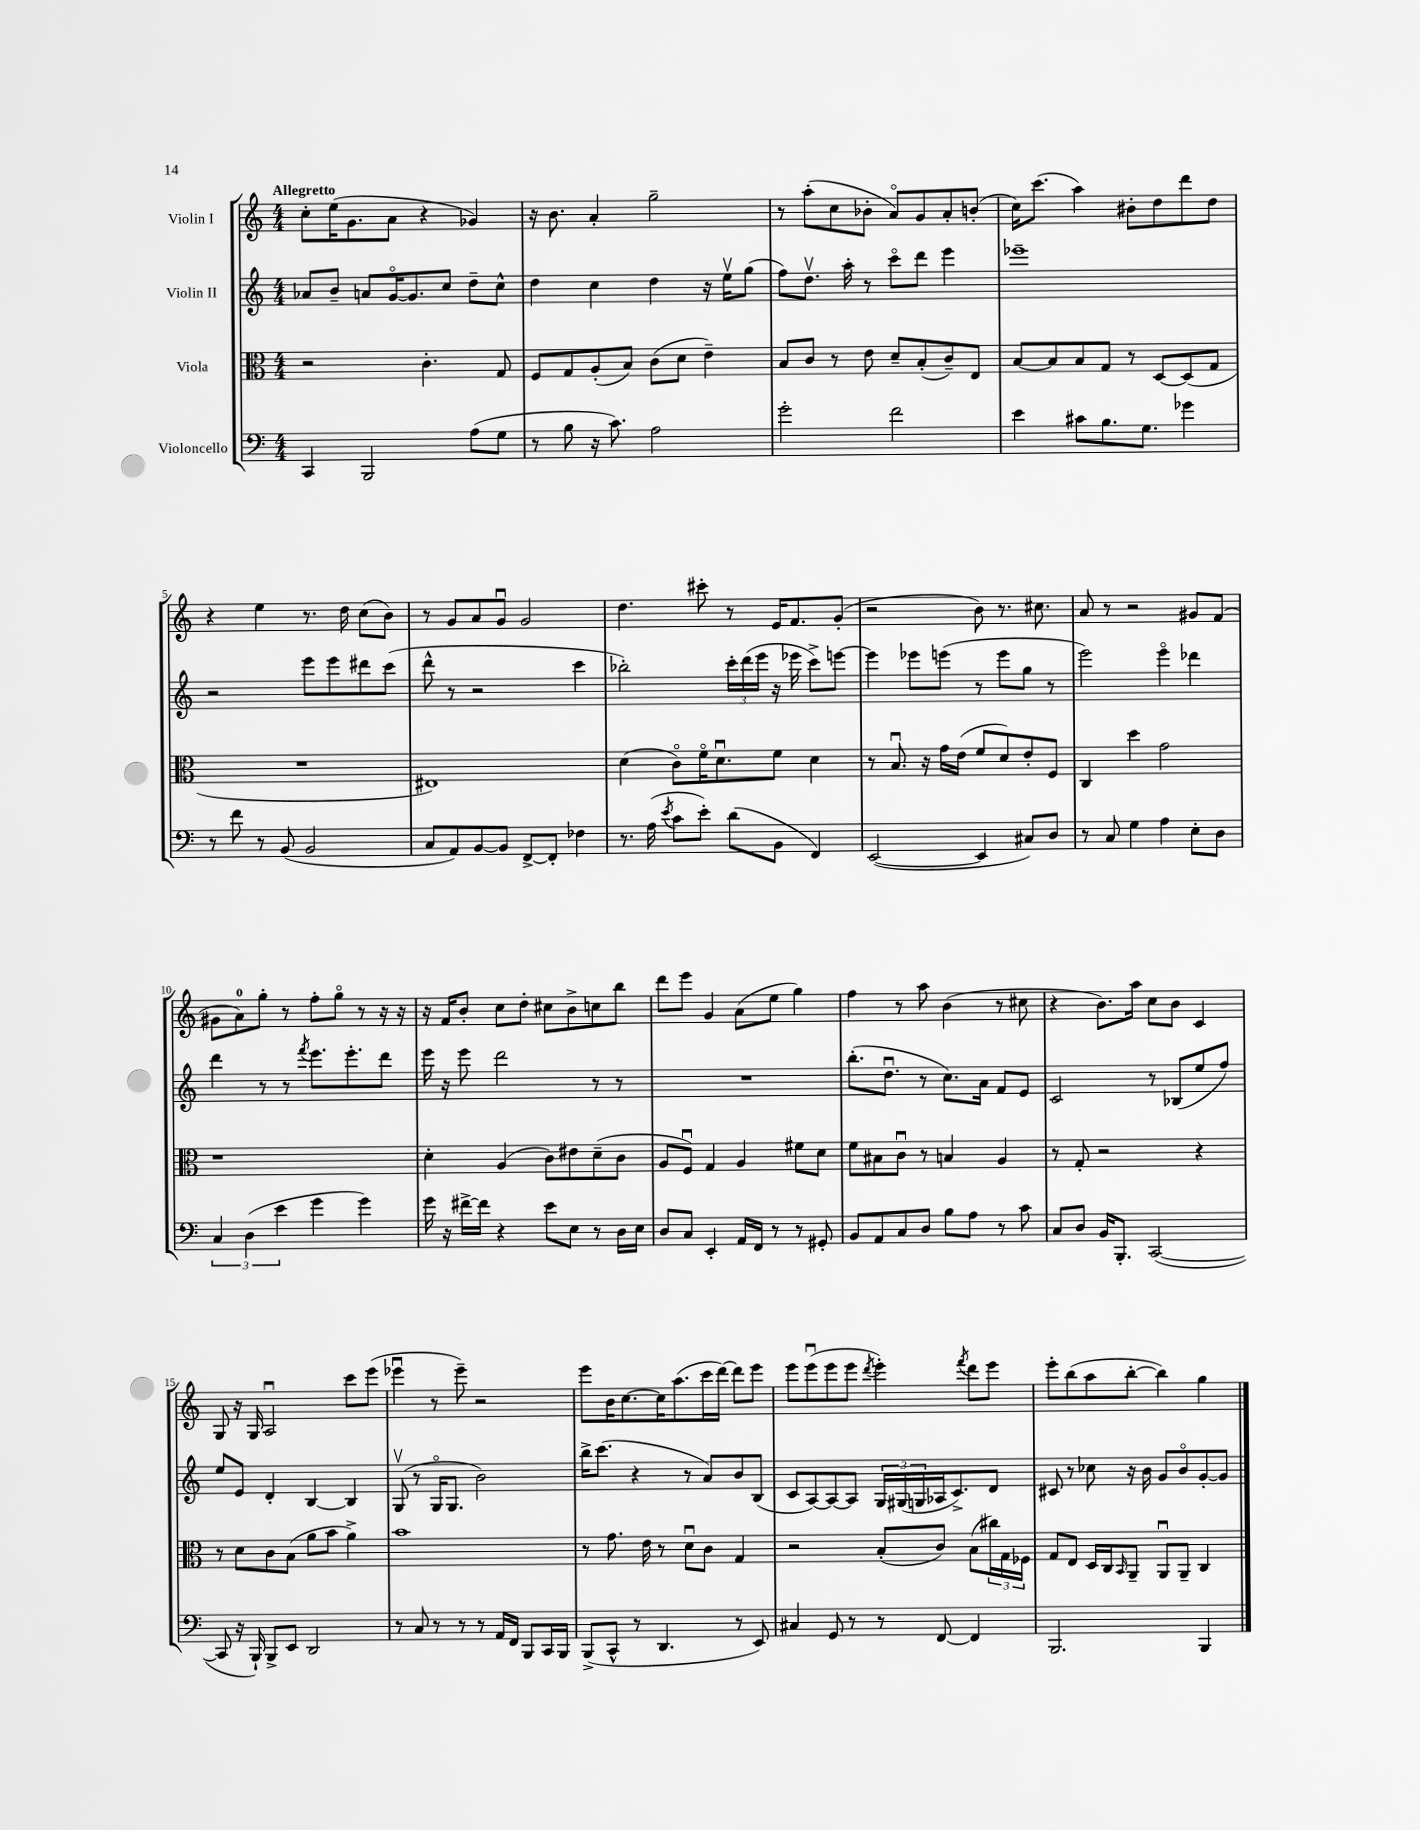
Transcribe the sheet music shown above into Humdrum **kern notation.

**kern	**kern	**kern	**kern
*part4	*part3	*part2	*part1
*staff4	*staff3	*staff2	*staff1
*I"Violoncello	*I"Viola	*I"Violin II	*I"Violin I
*clefF4	*clefC3	*clefG2	*clefG2
*k[]	*k[]	*k[]	*k[]
*M4/4	*M4/4	*M4/4	*M4/4
=1	=1	=1	=1
!	!	!	!LO:TX:a:B:t=Allegretto
4CC/	2r	8a-X/L	8cc'\L
.	.	8b~/J	(16ee\K
.	.	.	8.g\
2BBB/	.	8an/L	.
.	.	[16g/K	8a\J
.	.	8.g/]	.
.	4.c'\	.	4r
.	.	8cc/J	.
(8A\L	.	8dd~\L	4g-X/)
8G\J	8G/	8cc^^\J	.
=2	=2	=2	=2
8r	8F/L	4dd\	16r
.	.	.	8.b\
8B\	8G/	.	.
16r	(8A'/	4cc\	4a'/
8.c\)	.	.	.
.	8B/J)	.	.
2A\	(8c\L	4dd\	2gg~\
.	8d\J	.	.
.	4e~\)	16r	.
.	.	16eev\KL	.
.	.	(8gg\J	.
=3	=3	=3	=3
2g'\	8B/L	8ff\L)	8r
.	8c/J	8.ddv\J	(8aa'\L
.	8r	.	8cc\
.	.	16aa'\	.
.	8e\	8r	8b-X'\J
2f\	8d~/L	8ccc\L	8a/L)
.	(8B'/	8ddd\J	8g/
.	8c~/)	4eee\	8a'/
.	8E/J	.	(8bn'/J
=4	=4	=4	=4
4e\	[8B/L	1eee-X~	16cc\KL)
.	.	.	(8.ccc\J
.	8B/]	.	.
8c#X\L	8B/	.	4aa\)
8.B\	8G/J	.	.
.	8r	.	8b#X'\L
8.G\J	.	.	.
.	[8D/L	.	8dd\
4g-X\	(8D/]	.	8ddd\
.	8G/J	.	8dd\J
!!LO:LB:g=z
=5	=5	=5	=5
8r	1r	2r	4r
8f\	.	.	.
8r	.	.	4ee\
(8BB/	.	.	.
2BB/	.	8eee\L	8.r
.	.	8eee\	.
.	.	.	16dd\
.	.	8ddd#X\	(8cc\L
.	.	(8ccc\J	8b\J)
=6	=6	=6	=6
8C/L	1E#X)	8ddd^^\	8r
8AA/)	.	8r	8g/L
[8BB/	.	2r	8a/
8BB/J]	.	.	8gu/J
[8FF^/L	.	.	2g/
8FF'/J]	.	.	.
4F-X\	.	4ccc\	.
=7	=7	=7	=7
8.r	(4d\	2bb-X'\)	4.dd\
(16A\	.	.	.
8qe/	.	.	.
8c\L	8c\L)	.	.
8e'\J)	16f\K	.	8ccc#X'\
.	8.du\	.	.
(8d\L	.	24ccc'\LL	8r
.	.	(24ddd\	.
.	.	24eee\JJ	.
8BB\J	8f\J	16r	16e/KL
.	.	16eee-X\	8.f/
4FF/)	4d\	8ccc^\L)	.
.	.	[8eeen\J	(8g'/J
=8	=8	=8	=8
([2EE/	8r	4eee\]	2r
.	8.Bu/	.	.
.	.	8eee-X\L	.
.	16r	.	.
.	16g\LL	(8eeen\J	.
.	(16e\JJ	.	.
4EE/]	8f/L	8r	8b\)
.	8d/)	8eee\L	8.r
8C#X/L)	8e'/	8gg\J	.
.	.	.	8.cc#X\
8D/J	8F/J	8r	.
=9	=9	=9	=9
8r	4C/	2eee\)	8a/
8C/	.	.	8r
4G\	4dd\	.	2r
4A\	2g\	4eee\	.
8E'\L	.	4ddd-X\	8g#X/L
8D\J	.	.	(8f/J
!!LO:LB:g=z
=10	=10	=10	=10
6C/	1r	4ddd\	8g#X\L
.	.	.	8a\)
(6D\	.	.	.
.	.	8r	8gg'\J
6e\	.	.	.
.	.	8r	8r
.	.	8qfff/	.
4g\	.	8.eee\L	8ff'\L
.	.	.	8gg\J
.	.	8.eee'\	.
4g\)	.	.	8r
.	.	8ddd\J	16r
.	.	.	16r
=11	=11	=11	=11
16g\	4d'\	16eee\	16r
16r	.	16r	16f/KL
[16f#X^\LL	.	8eee\	8b'/J
16f#\JJ]	.	.	.
4r	(4A/	2ddd\	8cc\L
.	.	.	8dd'\J
8e\L	8c\L)	.	8cc#X\L
8E\J	8e#X\	.	8b^\
8r	(8d~\	8r	8ccn\
16D\LL	8c\J	8r	8bb\J
16E\JJ	.	.	.
=12	=12	=12	=12
8D/L	8A/L	1r	8ddd\L
8C/J	8Fu/J)	.	8eee\J
4EE'/	4G/	.	4g/
16AA/LL	4A/	.	(8a\L
16FF/JJ	.	.	.
8r	.	.	8ee\J
8r	8f#X\L	.	4gg\)
8GG#X'/	8d\J	.	.
=13	=13	=13	=13
8BB/L	8f\L	(8.bb'\L	4ff\
8AA/	8B#X\	.	.
.	.	8.ddu\J	.
8C/	8cu\J	.	8r
8D/J	8r	8r	8aa\
8B\L	4Bn/	8.cc\L)	(4b\
8A\J	.	.	.
.	.	16a\Jk	.
8r	4A/	8f/L	8r
8c\	.	8e/J	8cc#X\
=14	=14	=14	=14
8C/L	8r	2c/	4r
8D/J	8G'/	.	.
16BB/KL	2r	.	8.b\L)
8.BBB'/J	.	.	.
.	.	.	16aa\Jk
([2CC/	.	8r	8cc\L
.	.	(8B-X/L	8b\J
.	4r	8ee/	4c/
.	.	8ff/J)	.
!!LO:LB:g=z
=15	=15	=15	=15
8CC/]	8r	8ee/L	8G/
16r	8d\L	8e/J	16r
16BBB`/)	.	.	16G/
8BBB^/L	8c\	4d'/	2Au/
8EE/J	(8B\J	.	.
2DD/	8a\L	[4B/	.
.	8b\J	.	.
.	4a^\)	4B/]	8ccc\L
.	.	.	(8eee\J
=16	=16	=16	=16
8r	1b	(8Gv/	4eee-Xu\
8C/	.	8r	.
8r	.	16G/KL	8r
.	.	8.G/J	.
8r	.	.	8eee-~\)
8r	.	2b\)	2r
16AA/LL	.	.	.
16FF/JJ	.	.	.
8BBB/L	.	.	.
16CC/L	.	.	.
16BBB/JJ	.	.	.
=17	=17	=17	=17
(8BBB^/L	8r	16bb^\KL	8eee\L
.	.	(8.ccc\J	.
8CC^^/J	8.g\	.	16b\K
.	.	.	[8.cc\
8r	.	4r	.
.	16e\	.	.
4.DD/	8r	.	16cc\K]
.	.	.	(8.aa\
.	8du\L	8r	.
.	8c\J	8a/L)	16ccc\L
.	.	.	[16ddd\JJ)
8r	4G/	8b/	8ddd\L]
8EE/)	.	(8B/J	8eee\J
=18	=18	=18	=18
4C#X/	2r	8c/L	8eee\L
.	.	[8A/)	(8eeeu\
8GG/	.	8A/_	8eee\
8r	.	8A/J]	8eee\J
.	.	.	8qddd/
8r	(8B'/L	24G/LL	4eee'\)
.	.	(24G#X/	.
.	.	24Gn/	.
[8FF/	8c/J)	16A-X/J	.
.	.	8.c^/)	.
.	.	.	8qfff/
4FF/]	(8B\L	.	8ddd\L
.	24cc#X\L)	8d/J	8eee\J
.	24G\	.	.
.	24F-X\JJ	.	.
=19	=19	=19	=19
2.BBB/	8G/L	8c#X/	8eee'\L
.	8E/J	8r	(8bb\
.	16D/LL	8cc-X\	8aa\
.	16C/J	.	.
.	16qqBB/	.	.
.	8AA~/J	16r	[8bb'\J
.	.	16b\	.
.	8AAu/L	8g/L	4bb\])
.	8AA~/J	8b/	.
4BBB/	4C/	[8g'/	4gg\
.	.	8g/J]	.
==	==	==	==
*-	*-	*-	*-
